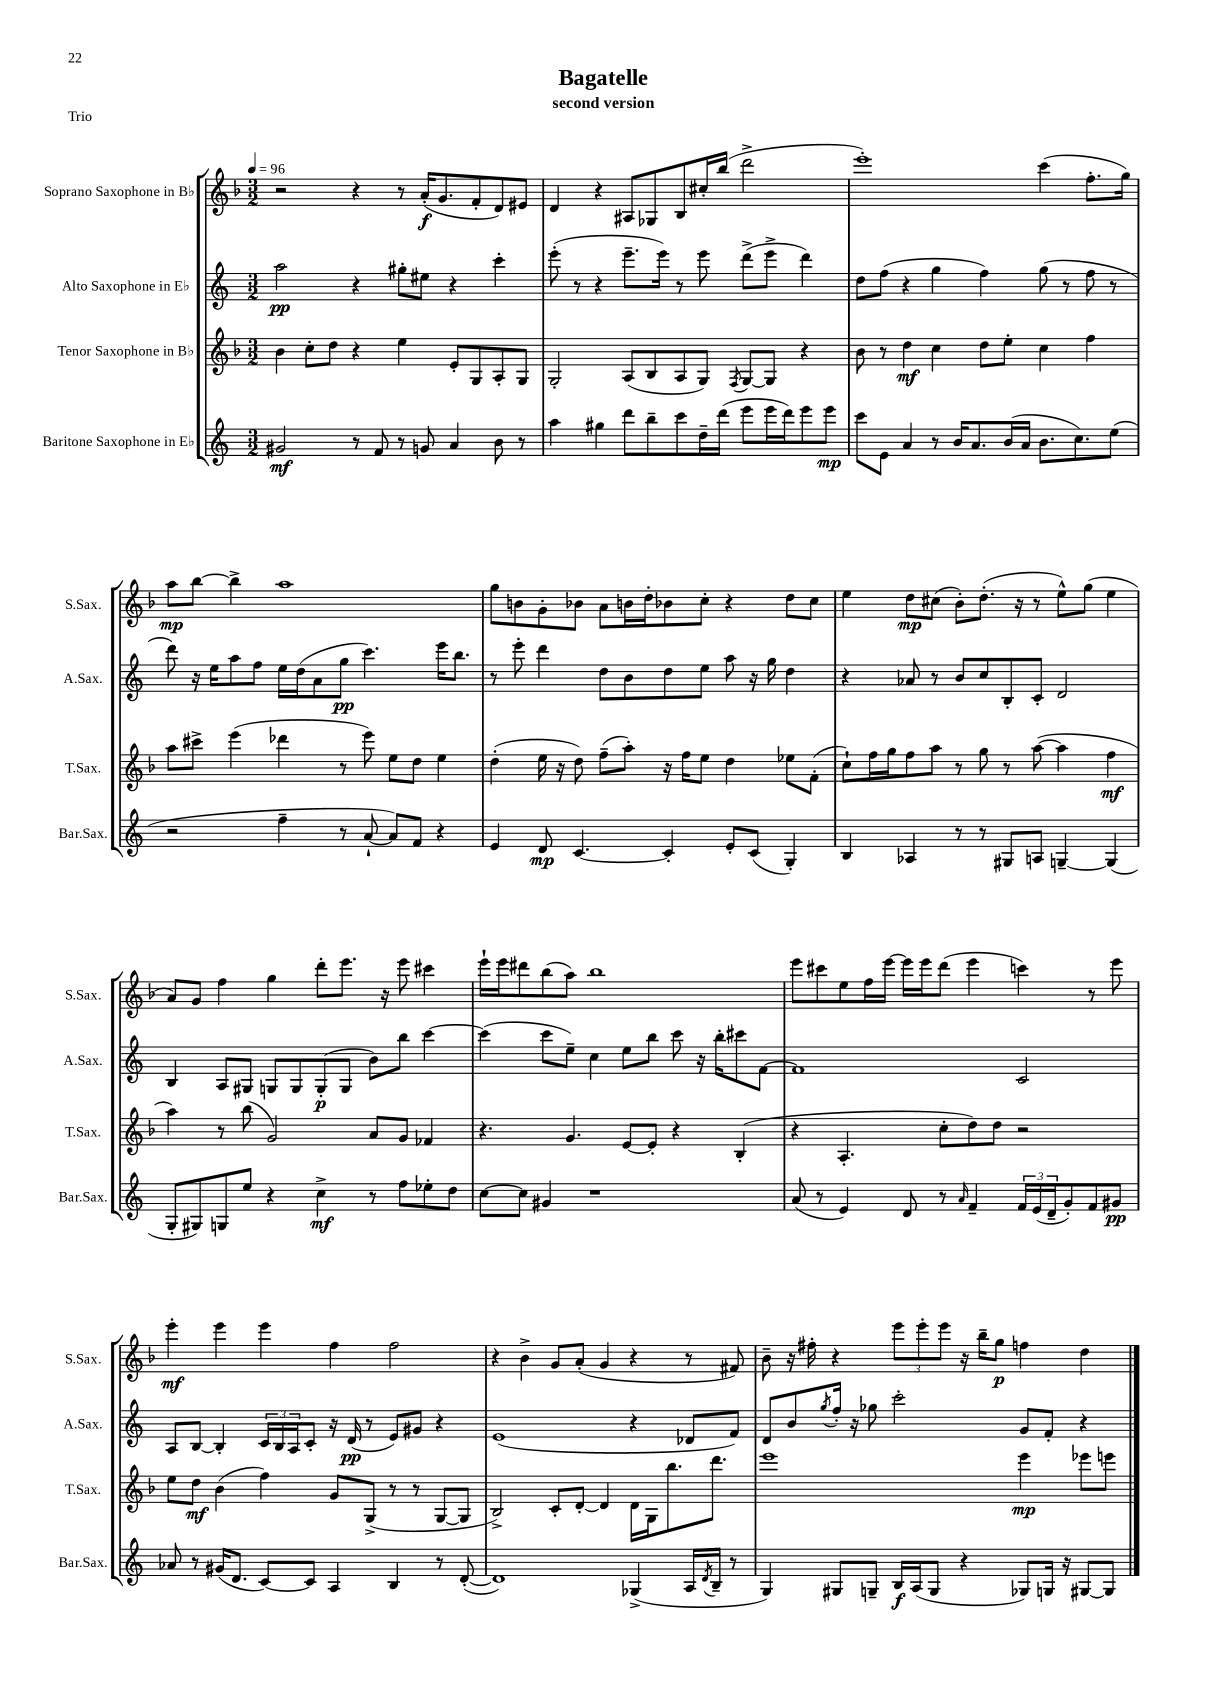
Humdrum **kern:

**kern	**dynam	**kern	**dynam	**kern	**dynam	**kern	**dynam
*part4	*part4	*part3	*part3	*part2	*part2	*part1	*part1
*staff4	*staff4	*staff3	*staff3	*staff2	*staff2	*staff1	*staff1
*I"Baritone Saxophone in E♭	*	*I"Tenor Saxophone in B♭	*	*I"Alto Saxophone in E♭	*	*I"Soprano Saxophone in B♭	*
*I'Bar.Sax.	*	*I'T.Sax.	*	*I'A.Sax.	*	*I'S.Sax.	*
*clefG2	*	*clefG2	*	*clefG2	*	*clefG2	*
*k[]	*	*k[b-]	*	*k[]	*	*k[b-]	*
*M3/2	*	*M3/2	*	*M3/2	*	*M3/2	*
*MM96	*	*MM96	*	*MM96	*	*MM96	*
=1	=1	=1	=1	=1	=1	=1	=1
2g#X/	mf	4b-\	.	2aa\	pp	2r	.
.	.	8cc'\L	.	.	.	.	.
.	.	8dd\J	.	.	.	.	.
8r	.	4r	.	4r	.	4r	.
8f/	.	.	.	.	.	.	.
8r	.	4ee\	.	8gg#X'\L	.	8r	.
8gn/	.	.	.	8ee#X\J	.	(16a'/KL	f
.	.	.	.	.	.	8.g/	.
4a/	.	8e'/L	.	4r	.	.	.
.	.	8G/	.	.	.	8f'/	.
8b\	.	8A'/	.	4ccc'\	.	8d/)	.
8r	.	8G/J	.	.	.	8e#X/J	.
=2	=2	=2	=2	=2	=2	=2	=2
4aa\	.	2G'/	.	(8eee'\	.	4d/	.
.	.	.	.	8r	.	.	.
4gg#X\	.	.	.	4r	.	4r	.
8ddd\L	.	(8A/L	.	8.eee~\L	.	8A#X/L	.
8bb~\	.	8B-/	.	.	.	8G-X/	.
.	.	.	.	16eee\Jk)	.	.	.
8ccc\	.	8A/	.	8r	.	8B-/	.
16dd~\L	.	8G/J)	.	8eee\	.	16cc#X'/L	.
(16ddd\JJ	.	.	.	.	.	(16bb-/JJ	.
.	.	8qF/	.	.	.	.	.
8eee\L	.	[8G/L	.	(8ddd^\L	.	2ddd^\	.
16eee\L	.	8G/J]	.	8eee^\J	.	.	.
16ddd\J)	.	.	.	.	.	.	.
8eee\	.	4r	.	4ddd\)	.	.	.
8eee\J	mp	.	.	.	.	.	.
=3	=3	=3	=3	=3	=3	=3	=3
8ccc\L	.	8b-\	.	8dd\L	.	1eee')	.
8e\J	.	8r	.	(8ff\J	.	.	.
4a/	.	4dd\	mf	4r	.	.	.
8r	.	4cc\	.	4gg\	.	.	.
16b/KL	.	.	.	.	.	.	.
8.a/	.	.	.	.	.	.	.
.	.	8dd\L	.	4ff\)	.	.	.
(16b/L	.	8ee'\J	.	.	.	.	.
16a/JJ	.	.	.	.	.	.	.
8.b\L	.	4cc\	.	(8gg\	.	(4ccc\	.
.	.	.	.	8r	.	.	.
8.cc\)	.	.	.	.	.	.	.
.	.	4ff\	.	8ff\	.	8.ff'\L	.
(8ee\J	.	.	.	8r	.	.	.
.	.	.	.	.	.	16gg\Jk)	.
!!LO:LB:g=z
=4	=4	=4	=4	=4	=4	=4	=4
2r	.	8aa\L	.	8ddd\)	.	8aa\L	mp
.	.	8ccc#X^\J	.	16r	.	[8bb-\J	.
.	.	.	.	16ee\KL	.	.	.
.	.	(4eee\	.	8aa\	.	4bb-^\]	.
.	.	.	.	8ff\J	.	.	.
4ff~\	.	4ddd-X\	.	16ee\LL	.	1aa	.
.	.	.	.	(16dd\J	.	.	.
.	.	.	.	8a\	.	.	.
8r	.	8r	.	8gg\J	pp	.	.
[8a`/	.	8eee\)	.	4.ccc\)	.	.	.
8a/L])	.	8ee\L	.	.	.	.	.
8f/J	.	8dd\J	.	.	.	.	.
4r	.	4ee\	.	16eee\KL	.	.	.
.	.	.	.	8.bb\J	.	.	.
=5	=5	=5	=5	=5	=5	=5	=5
4e/	.	(4dd'\	.	8r	.	8gg\L	.
.	.	.	.	8eee'\	.	8bn\	.
8d/	mp	16ee\	.	4ddd\	.	8g'\	.
.	.	16r	.	.	.	.	.
[4.c/	.	8dd\)	.	.	.	8b-X\J	.
.	.	(8ff~\L	.	8dd\L	.	8a\L	.
.	.	8aa'\J)	.	8b\	.	16bn\L	.
.	.	.	.	.	.	16dd'\J	.
4c'/]	.	16r	.	8dd\	.	8b-X\	.
.	.	16ff\KL	.	.	.	.	.
.	.	8ee\J	.	8ee\J	.	8cc'\J	.
8e'/L	.	4dd\	.	8aa\	.	4r	.
(8c/J	.	.	.	16r	.	.	.
.	.	.	.	16gg\	.	.	.
4G'/)	.	8ee-X\L	.	4dd\	.	8dd\L	.
.	.	(8f'\J	.	.	.	8cc\J	.
=6	=6	=6	=6	=6	=6	=6	=6
4B/	.	8cc`\L)	.	4r	.	4ee\	.
.	.	16ff\L	.	.	.	.	.
.	.	16gg\J	.	.	.	.	.
4A-X/	.	8ff\	.	8a-X/	.	8dd\L	mp
.	.	8aa\J	.	8r	.	(8cc#X\J	.
8r	.	8r	.	8b/L	.	8b-'\L)	.
8r	.	8gg\	.	8cc/	.	(8.dd'\J	.
8G#X/L	.	8r	.	8B'/	.	.	.
.	.	.	.	.	.	16r	.
8An/J	.	([8aa\	.	8c'/J	.	8r	.
[4Gn~/	.	4aa\]	.	2d/	.	8ee^^\L)	.
.	.	.	.	.	.	(8gg\J	.
(4G/]	.	4ff\	mf	.	.	4ee\	.
!!LO:LB:g=z
=7	=7	=7	=7	=7	=7	=7	=7
8G'/L	.	4aa\)	.	4B/	.	8a/L)	.
8G#X/)	.	.	.	.	.	8g/J	.
8Gn/	.	8r	.	8A/L	.	4ff\	.
8ee/J	.	(8bb-\	.	8G#X/J	.	.	.
4r	.	2g/)	.	8Gn/L	.	4gg\	.
.	.	.	.	8G/	.	.	.
4cc^\	mf	.	.	(8G'/	p	8ddd'\L	.
.	.	.	.	8G/J	.	8.eee\J	.
8r	.	8a/L	.	8b\L)	.	.	.
.	.	.	.	.	.	16r	.
8ff\L	.	8g/J	.	8bb\J	.	8eee\	.
8ee-X'\	.	4f-X/	.	[4ccc\	.	4ccc#X\	.
8dd\J	.	.	.	.	.	.	.
=8	=8	=8	=8	=8	=8	=8	=8
[8cc\L	.	4.r	.	(4ccc\]	.	16eee`\LL	.
.	.	.	.	.	.	16eee\J	.
8cc\J]	.	.	.	.	.	8ddd#X\	.
4g#X/	.	.	.	8ccc\L	.	(8bb-\	.
.	.	4.g/	.	8ee~\J)	.	8aa\J)	.
1r	.	.	.	4cc\	.	1bb-	.
.	.	[8e/L	.	8ee\L	.	.	.
.	.	8e'/J]	.	8bb\J	.	.	.
.	.	4r	.	8ccc\	.	.	.
.	.	.	.	16r	.	.	.
.	.	.	.	16bb'\KL	.	.	.
.	.	(4B-'/	.	8ccc#X\	.	.	.
.	.	.	.	[8f\J	.	.	.
=9	=9	=9	=9	=9	=9	=9	=9
(8a/	.	4r	.	1f]	.	8eee\L	.
8r	.	.	.	.	.	8ccc#X\	.
4e/)	.	4.A'/	.	.	.	8ee\	.
.	.	.	.	.	.	16ff\L	.
.	.	.	.	.	.	[16eee\JJ	.
8d/	.	.	.	.	.	16eee\LL]	.
.	.	.	.	.	.	16eee\J	.
8r	.	8cc'\L	.	.	.	(8ddd\J	.
16qqa/	.	.	.	.	.	.	.
4f~/	.	8dd\)	.	.	.	4eee\	.
.	.	8dd\J	.	.	.	.	.
24f/LL	.	2r	.	2c/	.	4cccn\)	.
(24e/	.	.	.	.	.	.	.
24d~/J	.	.	.	.	.	.	.
8g'/)	.	.	.	.	.	.	.
8f/	.	.	.	.	.	8r	.
8g#X/J	pp	.	.	.	.	8eee\	.
!!LO:LB:g=z
=10	=10	=10	=10	=10	=10	=10	=10
8a-X/	.	8ee\L	.	8A/L	.	4eee'\	mf
8r	.	8dd\J	mf	[8B/J	.	.	.
(16g#X/KL	.	(4b-\	.	4B'/]	.	4eee\	.
8.d/J	.	.	.	.	.	.	.
[8c/L)	.	4ff\)	.	24c/LL	.	4eee\	.
.	.	.	.	24B/	.	.	.
.	.	.	.	24A/J	.	.	.
8c/J]	.	.	.	8c'/J	.	.	.
4A/	.	8g/L	.	16r	.	4ff\	.
.	.	.	.	(16d/	pp	.	.
.	.	(8G^/J	.	8r	.	.	.
4B/	.	8r	.	8e/L)	.	2ff\	.
.	.	8r	.	8g#X/J	.	.	.
8r	.	[8G/L	.	4r	.	.	.
([8d'/	.	8G/J]	.	.	.	.	.
=11	=11	=11	=11	=11	=11	=11	=11
1d])	.	2B-^/)	.	(1e	.	4r	.
.	.	.	.	.	.	4b-^\	.
.	.	8c'/L	.	.	.	8g/L	.
.	.	[8d'/J	.	.	.	(8a'/J	.
.	.	4d/]	.	.	.	4g/	.
(4G-X^/	.	16d\LL	.	4r	.	4r	.
.	.	16G\J	.	.	.	.	.
.	.	8.bb-\	.	.	.	.	.
16A/LL	.	.	.	8d-X/L	.	8r	.
8qd/	.	.	.	.	.	.	.
16B~/JJ	.	8.ddd\J	.	.	.	.	.
8r	.	.	.	8f/J)	.	8f#X/)	.
=12	=12	=12	=12	=12	=12	=12	=12
4G/)	.	1eee	.	8d/L	.	8b-~\	.
.	.	.	.	8b/	.	16r	.
.	.	.	.	.	.	16ff#X'\	.
.	.	.	.	8qgg/	.	.	.
8G#X/L	.	.	.	16ff'/Jk	.	4r	.
.	.	.	.	16r	.	.	.
8Gn~/J	.	.	.	8gg-X\	.	.	.
16B/LL	f	.	.	2ccc'\	.	12eee\L	.
(16A/J	.	.	.	.	.	.	.
.	.	.	.	.	.	12eee'\	.
8G/J	.	.	.	.	.	.	.
.	.	.	.	.	.	12eee\J	.
4r	.	.	.	.	.	16r	.
.	.	.	.	.	.	16bb-~\KL	.
.	.	.	.	.	.	8gg\J	p
8G-X/L)	.	4eee\	mp	8g/L	.	4ffn\	.
16Gn/Jk	.	.	.	8f'/J	.	.	.
16r	.	.	.	.	.	.	.
[8G#X/L	.	8eee-X\L	.	4r	.	4dd\	.
8G#/J]	.	8eeen\J	.	.	.	.	.
==	==	==	==	==	==	==	==
*-	*-	*-	*-	*-	*-	*-	*-
